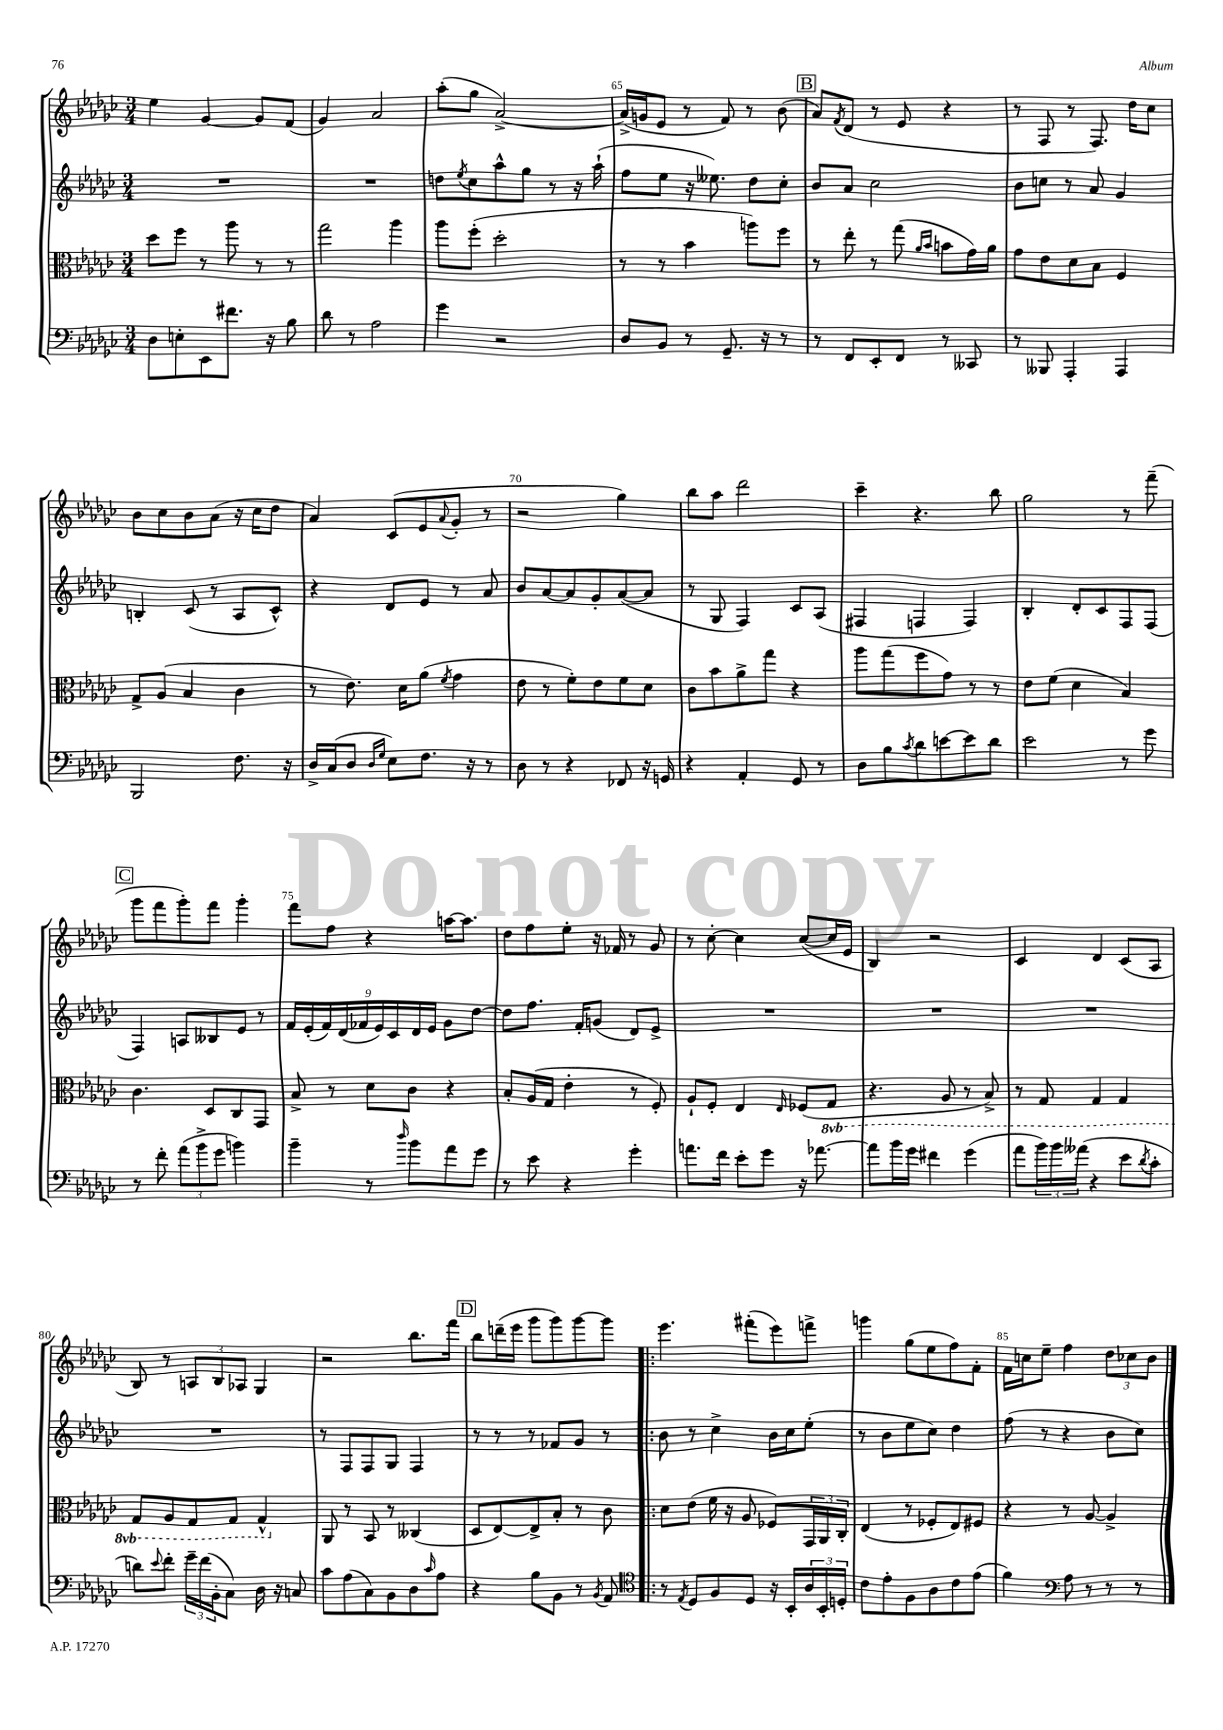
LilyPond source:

<<
\new StaffGroup <<
\new Staff = "s0" {
    \clef treble \key ges \major \numericTimeSignature \time 3/4
    ees''4 ges'4~ ges'8 f'8( |
    ges'4) aes'2 |
    aes''8-.( ges''8 aes'2~->) |
    aes'16->( g'16 ees'8 r8 f'8) r8 bes'8( |
    \mark \markup { \box "B" } aes'8) \acciaccatura { f'8 } des'8( r8 ees'8 r4 |
    r8 f8 r8 f8.) des''16 ces''8 |
    bes'8 ces''8 bes'8 aes'8( r16 ces''16 des''8 |
    aes'4) ces'8( ees'8 \appoggiatura { aes'8 } ges'8-. r8 |
    r2 ges''4) |
    bes''8 aes''8 des'''2 |
    ces'''4-- r4. bes''8 |
    ges''2 r8 f'''8--( |
    \mark \markup { \box "C" } ges'''8 f'''8 ges'''8-.) f'''8 ges'''4-. |
    f'''8 f''8 r4 a''16~ a''8. |
    des''8 f''8 ees''8-. r16 fes'16 r8 ges'8 |
    r8 ces''8~-. ces''4 ces''8~( ces''16 ees'16 |
    bes4) r2 |
    ces'4 des'4 ces'8( aes8 |
    bes8) r8 \tuplet 3/2 { a8 bes8 aes8 } ges4 |
    r2 bes''8. f'''16 |
    \mark \markup { \box "D" } bes''8 d'''16--( ees'''16 ges'''8 ges'''8) ges'''8~ ges'''8 |
    \bar ".|:" ees'''4. fis'''8-.( ees'''8) f'''8-> |
    g'''4 ges''8( ees''8 f''8) f'8-. |
    f'16 c''16 ees''8-- f''4 \tuplet 3/2 { des''8 ces''8 bes'8 } \bar "|." |
}
\new Staff = "s1" {
    \clef treble \key ges \major \numericTimeSignature \time 3/4
    R2. |
    R2. |
    d''8 \acciaccatura { ees''8 } ces''8 aes''8-^ ges''8 r8 r16 aes''16-!( |
    f''8 ees''8 r16 eeses''8.) des''8 ces''8-. |
    \mark \markup { \box "B" } bes'8 aes'8 ces''2 |
    bes'8 c''8 r8 aes'8 ges'4 |
    b4-. ces'8( r8 aes8 ces'8-^) |
    r4 des'8 ees'8 r8 aes'8 |
    bes'8 aes'8~ aes'8 ges'8-. aes'8~( aes'8 |
    r8 ges8 f4) ces'8 aes8( |
    fis4 f4 f4) |
    bes4-. des'8-. ces'8 f8 f8( |
    \mark \markup { \box "C" } f4) a8 beses8 ees'8 r8 |
    \tuplet 9/8 { f'16 ees'16-.( f'16) des'16( fes'16 ees'16) ces'16 des'16 ees'16 } ges'8 des''8~ |
    des''8 f''8. f'16-. g'8( des'8) ees'8-> |
    R2. |
    R2. |
    R2. |
    R2. |
    r8 f8 f8 ges8 f4 |
    \mark \markup { \box "D" } r8 r8 r8 fes'8 ges'8 r8 |
    \bar ".|:" bes'8 r8 ces''4-> bes'16 ces''16 ees''8-.( |
    r8 bes'8 ees''8 ces''8) des''4 |
    f''8( r8 r4 bes'8 ces''8) \bar "|." |
}
\new Staff = "s2" {
    \clef alto \key ges \major \numericTimeSignature \time 3/4 \set Staff.ottavationMarkups = #ottavation-simple-ordinals
    des''8 f''8 r8 aes''8 r8 r8 |
    ges''2 aes''4 |
    aes''8 f''8-.( des''2-. |
    r8 r8 bes'4 a''8) f''8 |
    \mark \markup { \box "B" } r8 ees''8-. r8 ges''8( \grace { aes'16 bes'16 } b'8 ges'16) aes'16 |
    ges'8 ees'8 des'8 bes8 f4 |
    ges8-> aes8( bes4 ces'4 |
    r8 ees'8.) des'16 aes'8( \acciaccatura { f'8 } ges'4 |
    ees'8 r8 f'8-.) ees'8 f'8 des'8 |
    ces'8 bes'8 aes'8-> ges''8 r4 |
    aes''8 ges''8( f''8 ges'8) r8 r8 |
    ees'8 f'8( des'4 bes4) |
    \mark \markup { \box "C" } ces'4. des8 ces8 ges,8 |
    bes8-> r8 des'8 ces'8 r4 |
    bes8-. aes16( ges16 ees'4-. r8 f8-.) |
    aes8-! f8-. ees4 \grace { ees16 } fes8( \ottava #-1 ges,8 |
    r4. aes,8 r8 bes,8->) |
    r8 ges,8 ges,4 ges,4 |
    ges,8 aes,8 ges,8 ges,8 ges,4-^ \ottava #0 |
    aes,8 r8 bes,8 r8 ceses4( |
    \mark \markup { \box "D" } des8 ees8~) ees8-> bes8-. r8 ces'8 |
    \bar ".|:" des'8 ees'8( f'16 r16 aes8 fes8) \tuplet 3/2 { ges,16 aes,16 ces16-. } |
    ees4( r8 fes8-. ees8) fis8 |
    r4 r8 aes8~ aes4-> \bar "|." |
}
\new Staff = "s3" {
    \clef bass \key ges \major \numericTimeSignature \time 3/4
    des8 e8-. ees,8 fis'8. r16 bes8 |
    des'8 r8 aes2 |
    ges'4 r2 |
    des8 bes,8 r8 ges,8.-- r16 r8 |
    \mark \markup { \box "B" } r8 f,8 ees,8-. f,8 r8 ceses,8 |
    r8 beses,,8 aes,,4-. aes,,4 |
    bes,,2 f8. r16 |
    des16-> ces16( des8 \grace { des16 ges16 } ees8) f8. r16 r8 |
    des8 r8 r4 fes,8 r16 g,16 |
    r4 aes,4-. ges,8 r8 |
    des8 bes8 \acciaccatura { ces'8 } des'8 e'8~ e'8 des'8 |
    ees'2 r8 ges'8 |
    \mark \markup { \box "C" } r8 f'8-. \tuplet 3/2 { aes'8( bes'8-> ges'8 } b'4) |
    bes'4-- r8 \grace { des''16 } bes'8 aes'8 ges'8 |
    r8 ees'8 r4 ges'4-. |
    a'8. f'16 ees'8-. ges'8 r16 aes'8.~ |
    aes'8 bes'16 ges'16 fis'4 ges'4( |
    aes'8 \tuplet 3/2 { bes'16) bes'16 aeses'16( } r4 ees'8 \acciaccatura { des'8 } ces'8-. |
    d'8) \appoggiatura { ees'8 } f'8-. \tuplet 3/2 { ges'16-- f'16( bes,16-. } ces8) des16 r16 c8 |
    ces'8 aes8( ces8) bes,8 des8 \grace { ces'16 } aes8 |
    \mark \markup { \box "D" } r4 bes8 bes,8 r8 \acciaccatura { bes,8 } aes,8 |
    \clef tenor \bar ".|:" r8 \acciaccatura { ees8 } des8 f8 des8 r16 bes,16-. \tuplet 3/2 { aes16 bes,16-. d16-. } |
    ces'8 ees'8-. f8 aes8 ces'8 ees'8( |
    f'4) \clef bass aes8 r8 r8 r8 \bar "|." |
}
>>
>>
\layout { \context { \Score currentBarNumber = #62 \override BarNumber.break-visibility = ##(#f #t #t) barNumberVisibility = #(every-nth-bar-number-visible 5) } }
